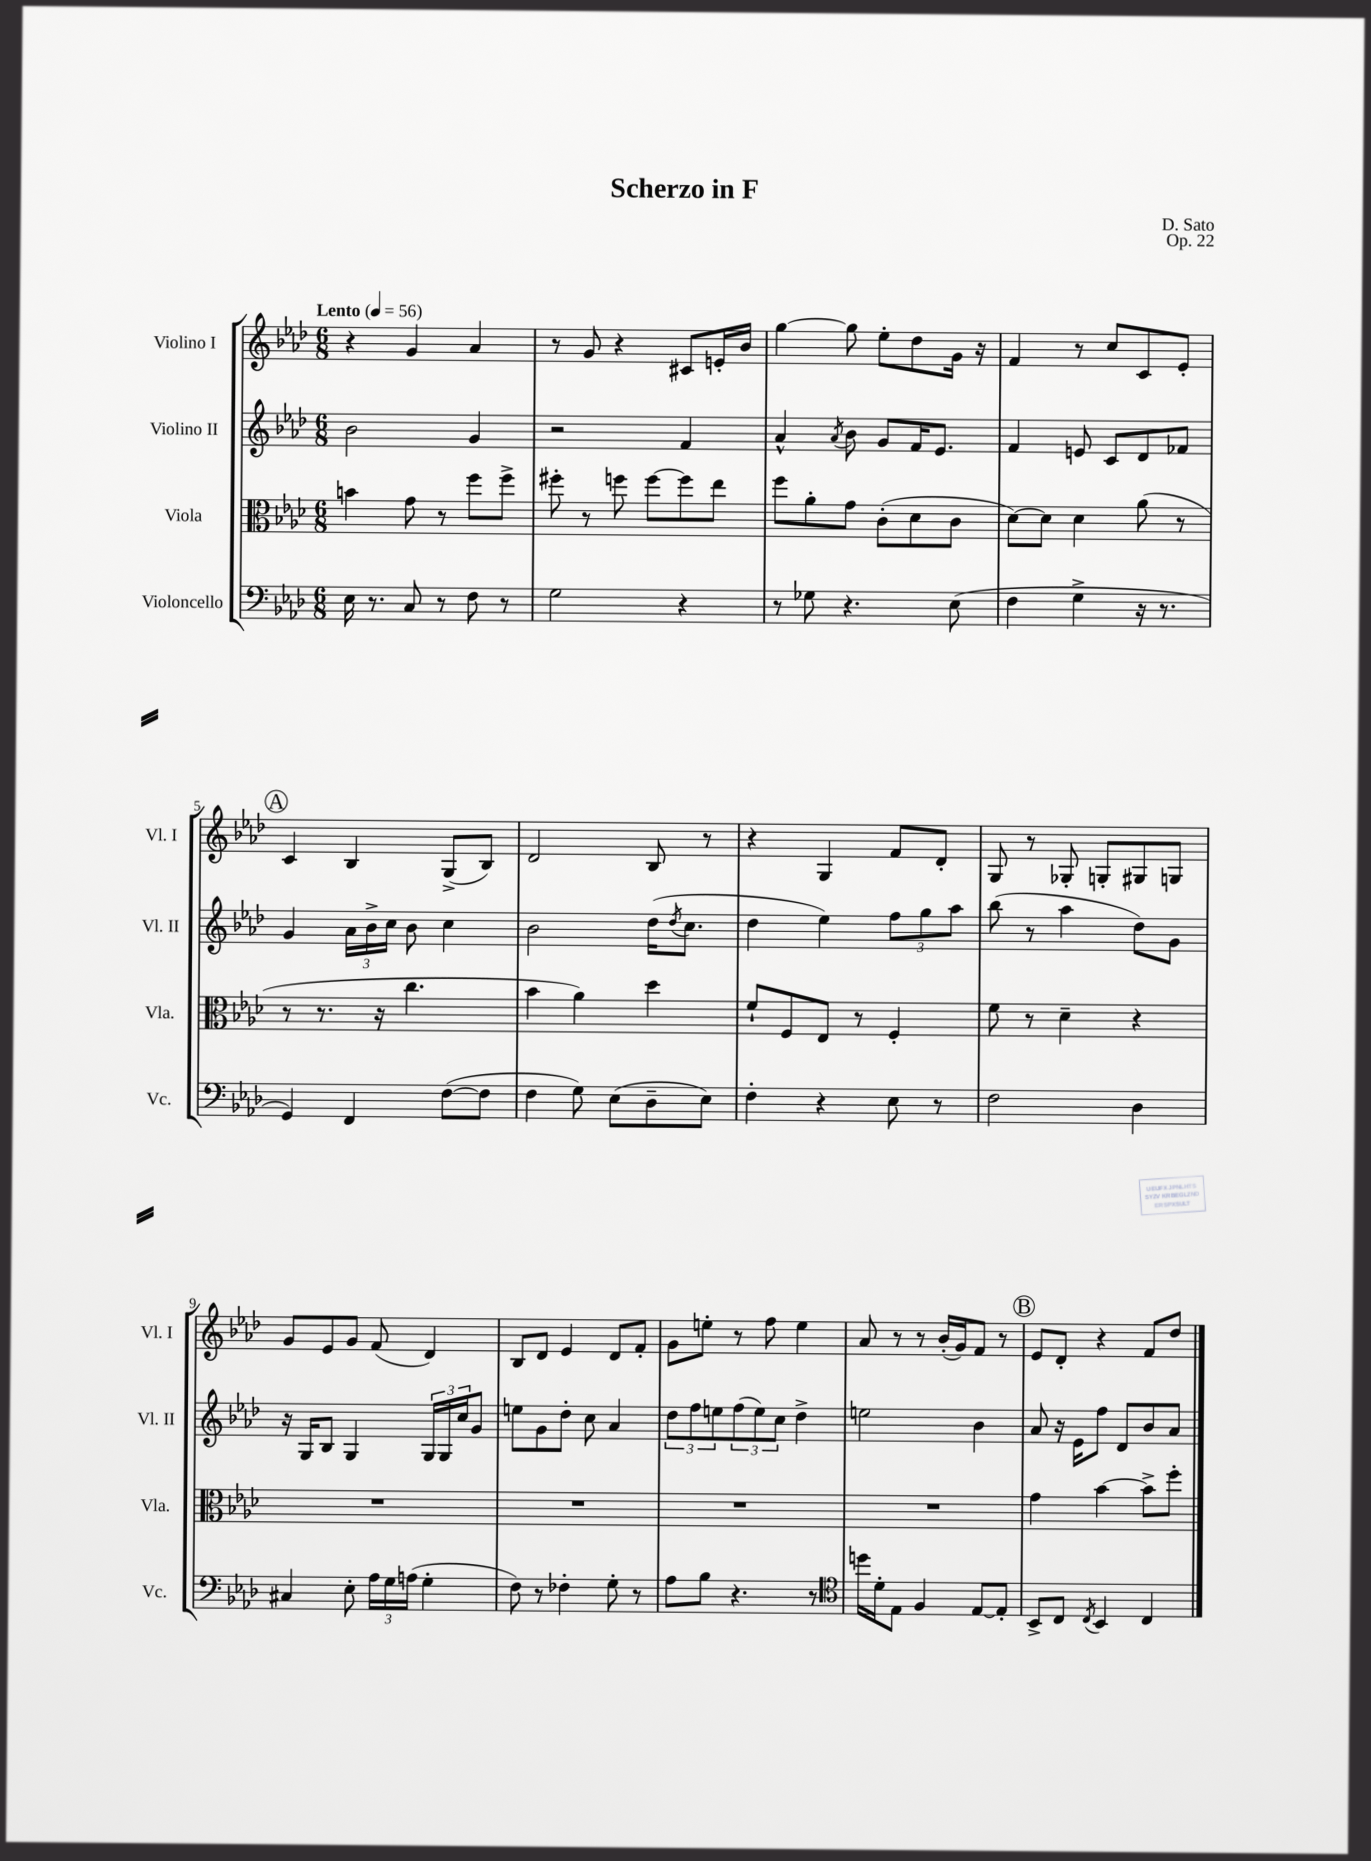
\header { title = "Scherzo in F" composer = "D. Sato" opus = "Op. 22" }
<<
\new StaffGroup <<
\new Staff = "s0" \with { instrumentName = "Violino I" shortInstrumentName = "Vl. I" } {
    \clef treble \key aes \major \numericTimeSignature \time 6/8 \tempo "Lento" 4 = 56
    r4 g'4 aes'4 |
    r8 g'8 r4 cis'8 e'16-. bes'16 |
    g''4~ g''8 ees''8-. des''8 g'16 r16 |
    f'4 r8 c''8 c'8 ees'8-. |
    \mark \markup { \circle "A" } c'4 bes4 g8->( bes8) |
    des'2 bes8 r8 |
    r4 g4 f'8 des'8-. |
    g8 r8 ges8-. g8-. gis8 g8 |
    g'8 ees'8 g'8 f'8( des'4) |
    bes8 des'8 ees'4 des'8 f'8-. |
    g'8 e''8-. r8 f''8 e''4 |
    aes'8 r8 r8 bes'16-.( g'16) f'8 r8 |
    \mark \markup { \circle "B" } ees'8 des'8-. r4 f'8 des''8 \bar "|." |
}
\new Staff = "s1" \with { instrumentName = "Violino II" shortInstrumentName = "Vl. II" } {
    \clef treble \key aes \major \numericTimeSignature \time 6/8
    bes'2 g'4 |
    r2 f'4 |
    aes'4-^ \acciaccatura { aes'8 } bes'8 g'8 f'16 ees'8. |
    f'4 e'8 c'8 des'8 fes'8 |
    \mark \markup { \circle "A" } g'4 \tuplet 3/2 { aes'16 bes'16-> c''16 } bes'8 c''4 |
    bes'2 des''16( \acciaccatura { des''8 } c''8. |
    des''4 ees''4) \tuplet 3/2 { f''8 g''8 aes''8 } |
    bes''8( r8 aes''4 des''8) g'8 |
    r16 g16 bes8 g4 \tuplet 3/2 { g16 g16 c''16 } g'8 |
    e''8 g'8 des''8-. c''8 aes'4 |
    \tuplet 3/2 { des''8 f''8 e''8 } \tuplet 3/2 { f''8( e''8) c''8 } des''4-> |
    e''2 bes'4 |
    \mark \markup { \circle "B" } aes'8 r16 ees'16 f''8 des'8 bes'8 aes'8 \bar "|." |
}
\new Staff = "s2" \with { instrumentName = "Viola" shortInstrumentName = "Vla." } {
    \clef alto \key aes \major \numericTimeSignature \time 6/8
    b'4 g'8 r8 f''8 f''8-> |
    fis''8-. r8 f''8 f''8~ f''8 ees''8 |
    f''8 aes'8-. g'8 c'8-.( des'8 c'8 |
    des'8~) des'8 des'4 aes'8( r8 |
    \mark \markup { \circle "A" } r8 r8. r16 c''4. |
    bes'4 aes'4) des''4 |
    f'8-! f8 ees8 r8 f4-. |
    f'8 r8 des'4-- r4 |
    R2. |
    R2. |
    R2. |
    R2. |
    \mark \markup { \circle "B" } g'4 bes'4~ bes'8-> f''8-. \bar "|." |
}
\new Staff = "s3" \with { instrumentName = "Violoncello" shortInstrumentName = "Vc." } {
    \clef bass \key aes \major \numericTimeSignature \time 6/8
    ees16 r8. c8 r8 f8 r8 |
    g2 r4 |
    r8 ges8 r4. ees8( |
    f4 g4-> r16 r8. |
    \mark \markup { \circle "A" } g,4) f,4 f8~( f8 |
    f4 g8) ees8( des8-- ees8) |
    f4-. r4 ees8 r8 |
    f2 des4 |
    cis4 ees8-. \tuplet 3/2 { aes16 g16 a16( } g4-. |
    f8) r8 fes4-. g8-. r8 |
    aes8 bes8 r4. r8 |
    \clef tenor d''16 des'16-. ees8 f4 ees8~ ees8-. |
    \mark \markup { \circle "B" } bes,8-> c8 \acciaccatura { c8 } bes,4 c4 \bar "|." |
}
>>
>>
